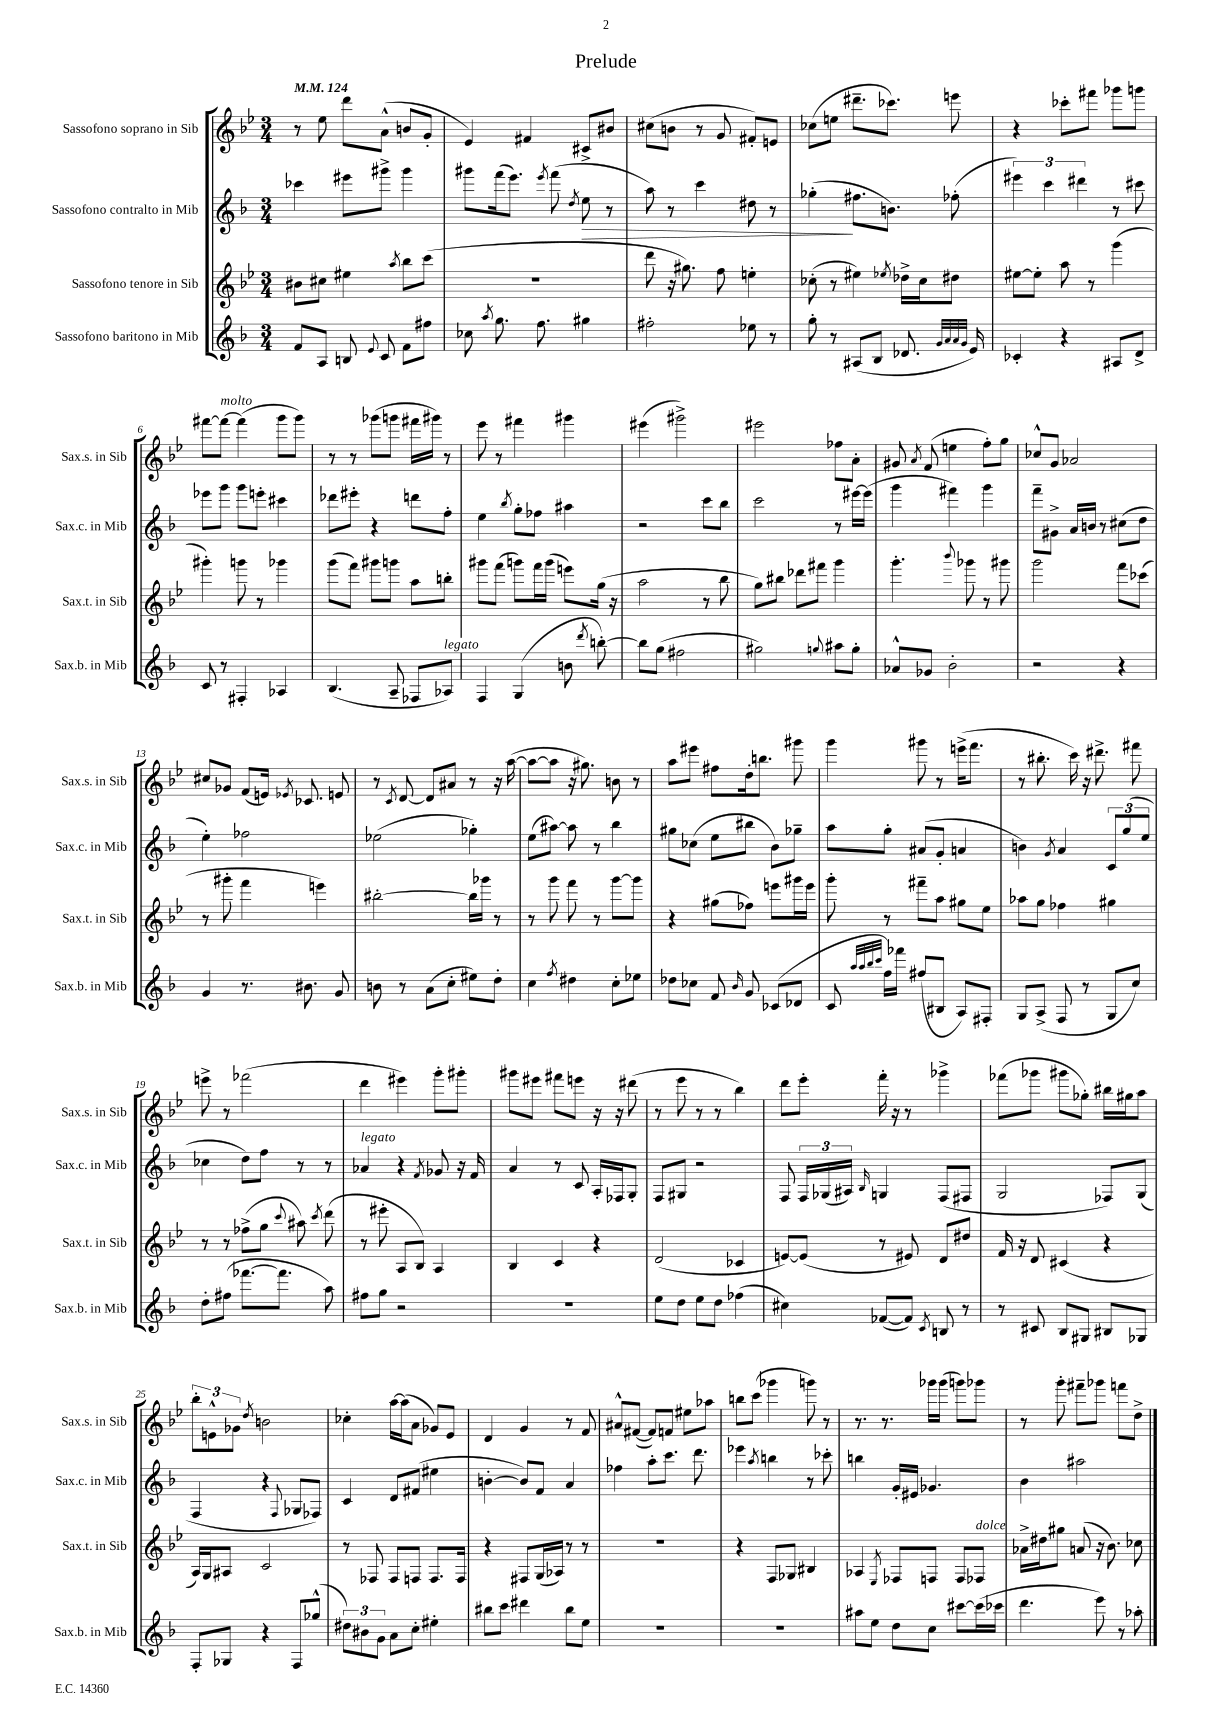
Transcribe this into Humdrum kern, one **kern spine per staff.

**kern	**kern	**kern	**dynam	**kern
*part4	*part3	*part2	*part2	*part1
*staff4	*staff3	*staff2	*staff2	*staff1
*I"Sassofono baritono in Mib	*I"Sassofono tenore in Sib	*I"Sassofono contralto in Mib	*	*I"Sassofono soprano in Sib
*I'Sax.b. in Mib	*I'Sax.t. in Sib	*I'Sax.c. in Mib	*	*I'Sax.s. in Sib
*clefG2	*clefG2	*clefG2	*	*clefG2
*k[b-]	*k[b-e-]	*k[b-]	*	*k[b-e-]
*M3/4	*M3/4	*M3/4	*	*M3/4
*MM124	*MM124	*MM124	*	*MM124
=1	=1	=1	=1	=1
8f/L	8b#X\L	4ccc-X\	.	8r
8A/J	8cc#X\J	.	.	8ee-\
8Bn/	4ee#X\	8eee#X\L	.	8ddd\L
8qqe/	.	.	.	.
8c/	.	8ggg#X^\J	.	(8a^^\J
.	8qaa/	.	.	.
8f\L	8bb-\L	4ggg#\	.	8bn/L
8ff#X\J	(8ccc\J	.	.	8g'/J
=2	=2	=2	=2	=2
8cc-X\	2.r	8ggg#X\L	.	4e-/)
8qaa/	.	.	.	.
8.gg\	.	(16fff\k	.	.
.	.	8.eee\J)	.	.
.	.	.	.	4f#X/
8.ff\	.	.	.	.
.	.	8qeee/	.	.
.	.	(8fff\	.	.
.	.	8qdd/	.	.
!	!	!	!LO:HP:b	!
4gg#X\	.	8ee\	>	8c#X^/L
.	.	8r	.	8b#X/J
=3	=3	=3	=3	=3
2ff#X'\	8ddd\	8aa\)	.	(8cc#X\L
.	16r	8r	.	8bn\J
.	8.gg#X\)	.	.	.
.	.	4ccc\	.	8r
.	8ff\	.	.	8g/
8ee-X\	4een'\	8dd#X\	.	8f#X'/L)
8r	.	8r	.	8en/J
=4	=4	=4	=4	=4
8gg'\	(8cc-X'\	(4gg-X'\	.	(8cc-X\L
8r	8r	.	.	8een\J
(8A#X/L	4ee#X\)	8.ff#X\L	]	8.ddd#X~\L
8B-/J	.	.	.	.
.	.	8.bn\J)	.	8.ccc-X\J)
.	8qee-X/	.	.	.
8.d-X/	16dd-X^\LL	.	.	.
.	16cc-\J	.	.	.
.	8dd#X\J	(8ff-X'\	.	8eeen\
32qqg/LLL	.	.	.	.
32qqa/	.	.	.	.
32qqa/	.	.	.	.
32qqg/JJJ	.	.	.	.
16e/)	.	.	.	.
=5	=5	=5	=5	=5
4c-X'/	[8ee#X\L	6eee#X\)	.	4r
.	8ee#'\J]	.	.	.
.	.	6ccc\	.	.
4r	8aa\	.	.	8ccc-X'\L
.	.	6ddd#X\	.	.
.	8r	.	.	8fff#X\J
8A#X/L	(4ggg\	8r	.	8ggg-X\L
8d^/J	.	8ccc#X\	.	8gggn\J
!!LO:LB:g=z
=6	=6	=6	=6	=6
8c/	4ggg#X'\)	8eee-X\L	.	[8fff#X\L
!	!	!	!	!LO:TX:a:i:t=molto
8r	.	8ggg\J	.	8fff#\J_
4F#X'/	8gggn\	8ggg\L	.	(4fff#\]
.	8r	8eeen'\J	.	.
4A-X/	4ggg-X\	4ccc#X\	.	8ggg\L
.	.	.	.	8ggg\J)
=7	=7	=7	=7	=7
(4.B-/	(8ggg\L	8ddd-X\L	.	8r
.	8fff\J)	8eee#X'\J	.	8r
.	8ggg#X\L	4r	.	(8ggg-X\L
8A~/	8gggn\J	.	.	8gggn\J
8F-X/L	8aa\L	8dddn\L	.	16fff#X\LL
.	.	.	.	16ggg#X\JJ)
!LO:TX:a:i:t=legato	!	!	!	!
8A-X/J)	8bbn'\J	8ff'\J	.	8r
=8	=8	=8	=8	=8
4F/	8ggg#X\L	4ee\	.	8eee-\
.	(8fff\J	.	.	8r
.	.	8qbb-/	.	.
(4G/	8gggn\L)	8gg'\L	.	4fff#X\
.	16fff\L	8ff-X\J	.	.
.	(16ggg\JJ	.	.	.
8bn\	8eeen\L)	4aa#X\	.	4ggg#X\
8qddd/	.	.	.	.
[8bbn'\)	(16gg\Jk	.	.	.
.	16r	.	.	.
=9	=9	=9	=9	=9
8bb\L]	2aa\	2r	.	(4eee#X\
(8gg\J	.	.	.	.
2ff#X\	.	.	.	2ggg#X^\)
.	8r	8ccc\L	.	.
.	8bb-\	8bb-\J	.	.
=10	=10	=10	=10	=10
2gg#X\)	8gg\L)	2ccc\	.	2eee#X\
.	8bb#X\J	.	.	.
.	8ddd-X\L	.	.	.
.	8fff#X\J	.	.	.
8qqggn/	.	.	.	.
8aa#X\L	4ggg\	8r	.	8ff-X\L
8gg'\J	.	[16eee#X\LL	.	8a'\J
.	.	(16eee#\JJ]	.	.
=11	=11	=11	=11	=11
8a-X^^/L	4.ggg'\	4ggg\	.	8g#X/
.	.	.	.	8qa/
8g-X/J	.	.	.	(8f/
2b-'\	.	4fff#X\)	.	4een\
.	8qqbbb-/	.	.	.
.	8ggg-X\	.	.	.
.	8r	4ggg\	.	8ff'\L)
.	8ggg#X\	.	.	8gg\J
=12	=12	=12	=12	=12
2r	2ggg\	8fff~\L	.	8cc-X^^/L
.	.	8g#X^\J	.	8g/J
.	.	16a/LL	.	2a-X/
.	.	16bn/JJ	.	.
.	.	8r	.	.
4r	8fff\L	(8cc#X\L	.	.
.	(8ccc-X\J	8dd\J	.	.
!!LO:LB:g=z
=13	=13	=13	=13	=13
4g/	8r	4ee'\)	.	8cc#X/L
.	8ggg#X'\	.	.	8g-X/J
8.r	4fff\	2ff-X\	.	(8f/L
.	.	.	.	16en/Jk)
.	.	.	.	8qe-X/
8.b#X\	.	.	.	8.c-X/
.	4eeen\)	.	.	.
8g/	.	.	.	8en/
=14	=14	=14	=14	=14
8bn\	[2bb#X'\	(2ee-X\	.	8r
.	.	.	.	8qc/
8r	.	.	.	[8d/
(8a\L	.	.	.	8d/L]
8cc'\J	.	.	.	8a#X/J
8ee#X\L)	16bb#\LL]	4gg-X'\)	.	8r
.	16ggg-X\JJ	.	.	.
8dd'\J	8r	.	.	16r
.	.	.	.	([16aa\
=15	=15	=15	=15	=15
4cc\	8r	(8ee\L	.	8aa\L_
.	8ggg\	[8aa#X\J)	.	8aa\J]
8qff/	.	.	.	.
4dd#X\	8fff\	8aa#\]	.	16r
.	.	.	.	8.gg#X\)
.	8r	8r	.	.
8cc'\L	[8ggg\L	4bb-\	.	8bn\
8ee-X\J	8ggg\J]	.	.	8r
=16	=16	=16	=16	=16
8dd-X\L	4r	8gg#X\L	.	8aa\L
8cc-X\J	.	(8cc-X\J	.	8eee#X\J
8f/	(8gg#X\L	8ee\L	.	8ff#X\L
16qqb-/	.	.	.	.
8g/	8ff-X\J)	8bb#X\J	.	16dd'\k
.	.	.	.	8.bbn\J
(8c-X/L	8eeen\L	8b-\L)	.	.
8d-X/J	16ggg#X\L	8gg-X~\J	.	8ggg#X\
.	16eee\JJ	.	.	.
=17	=17	=17	=17	=17
8c/	8ggg'\	8aa\L	.	4ggg\
32qqaa/LLL	.	.	.	.
32qqaa/	.	.	.	.
32qqbb-/	.	.	.	.
32qqccc/JJJ	.	.	.	.
16ff\LL)	8r	8gg'\J	.	.
16fff-X\JJ	.	.	.	.
(8ff#X/L	8fff#X~\L	(8a#X/L	.	8ggg#X\
8B#X/J	8aa\J	8g'/J	.	8r
8A/L)	8gg#X\L	4an/	.	(16eeen^\KL
.	.	.	.	8.fff\J
8F#X'/J	8ee-\J	.	.	.
=18	=18	=18	=18	=18
8G/L	8aa-X\L	4bn\)	.	8r
(8A^/J	8gg\J	.	.	8.bb#X'\
.	.	8qg/	.	.
8F/	4ff-X\	4a/	.	.
.	.	.	.	16ccc\)
8r	.	.	.	16r
.	.	.	.	8.ddd#X^\
8G/L	4gg#X\	12c/L	.	.
.	.	(12gg/	.	.
8cc/J)	.	.	.	8fff#X\
.	.	12ee/J	.	.
!!LO:LB:g=z
=19	=19	=19	=19	=19
8dd'\L	8r	4cc-X\	.	8eeen^\
(8ff#X\J	8r	.	.	8r
[8.fff-X\L	(8ff-X^\L	8dd\L)	.	(2fff-X\
.	8gg\J	8ff\J	.	.
8.fff-\J]	.	.	.	.
.	8qqccc/	.	.	.
.	8aa#X\)	8r	.	.
.	8qccc/	.	.	.
8aa\)	(8ddd\	8r	.	.
=20	=20	=20	=20	=20
!	!	!LO:TX:a:i:t=legato	!	!
8ff#X\L	8r	4a-X/	.	4ddd\
8gg\J	8eee#X'\	.	.	.
2r	8A/L	4r	.	4eee#X\)
.	8B-/J)	.	.	.
.	.	8qf/	.	.
.	4A/	8g-X/	.	8ggg'\L
.	.	16r	.	8ggg#X'\J
.	.	16f/	.	.
=21	=21	=21	=21	=21
2.r	4B-/	4a/	.	8ggg#X\L
.	.	.	.	8eee#X\J
.	4c/	8r	.	8fff#X\L
.	.	8c/	.	8eeen\J
.	4r	16A'/LL	.	16r
.	.	16F-X/J	.	16r
.	.	8G'/J	.	(8ddd#X\
=22	=22	=22	=22	=22
8ee\L	(2d/	8F/L	.	8r
8dd\J	.	8G#X/J	.	8eee-\
8ee\L	.	2r	.	8r
8dd\J	.	.	.	8r
(4ff-X\	4c-X/	.	.	4bb-\)
=23	=23	=23	=23	=23
4cc#X\)	[8en/L)	8F/	.	8ddd\L
.	(8e/J]	24F/LL	.	8eee-'\J
.	.	(24G-X/	.	.
.	.	24A#X/JJ)	.	.
.	.	16qqB-/	.	.
([8f-X/L	8r	4Gn/	.	16fff'\
.	.	.	.	16r
8f-/J])	8e#X/)	.	.	8r
8qc/	.	.	.	.
8Bn/	8d/L	(8F/L	.	4ggg-X^\
8r	8dd#X/J	8F#X/J	.	.
=24	=24	=24	=24	=24
8r	16f/	2G/	.	(8fff-X\L
.	16r	.	.	.
8c#X/	8d/	.	.	8ggg-X\J
8B-/L	(4c#X/	.	.	8ggg#X\L
8G#X/J	.	.	.	8gg-X'\J)
8B#X/L	4r	8F-X/L)	.	16bb#X\LL
.	.	.	.	16gg#X\J
8G-X/J	.	(8G/J	.	8aa\J
!!LO:LB:g=z
=25	=25	=25	=25	=25
8F'/L	16A/LL)	4F/	.	12bb-'\L
.	16G/J	.	.	.
.	.	.	.	12en^^\
8G-X/J	8A#X/J	.	.	.
.	.	.	.	12g-X\J
.	.	.	.	8qdd/
4r	2c/	4r	.	2bn\
.	.	8qqF/	.	.
8F/L	.	8G-X/L	.	.
(8gg-X^^/J	.	8F-X/J)	.	.
=26	=26	=26	=26	=26
12dd#X\L)	8r	4c/	.	4cc-X'\
12b#X\	.	.	.	.
.	8F-X/	.	.	.
12g\J	.	.	.	.
8a\L	8F-/L	8d/L	.	[16aa\LL
.	.	.	.	(16aa\J]
8cc'\J	8Fn/J	(8f#X/J	.	8a\J
4ee#X'\	8.F/L	4ee#X\	.	8g-X/L)
.	.	.	.	8e-/J
.	16F/Jk	.	.	.
=27	=27	=27	=27	=27
8bb#X\L	4r	[4bn'\	.	4d/
8ccc\J	.	.	.	.
4ddd#X\	8F#X/L	8b/L])	.	4g/
.	(16G/L	8f/J	.	.
.	16A-X/JJ)	.	.	.
8bb#\L	8r	4a/	.	8r
8ee\J	8r	.	.	8f/
=28	=28	=28	=28	=28
2.r	2.r	4ff-X\	.	8a#X^^/L
.	.	.	.	([8f#X/J
.	.	8aa'\L	.	8f#/L])
.	.	8.ccc\J	.	8fn/J
.	.	.	.	8ee#X\L
.	.	8.ddd\	.	.
.	.	.	.	8aa-X\J
=29	=29	=29	=29	=29
2.r	4r	4eee-X\	.	8bbn\L
.	.	.	.	(8ccc\J
.	.	8qaa/	.	.
.	8F/L	4bbn\	.	4ggg-X\
.	8G-X/J	.	.	.
.	4B#X/	8r	.	8gggn\)
.	.	8ccc-X'\	.	8r
=30	=30	=30	=30	=30
8aa#X\L	4A-X/	4bbn\	.	8.r
8ee\J	.	.	.	.
.	.	.	.	8.r
.	8qE-/	.	.	.
8dd\L	8F-X/L	16g'/LL	.	.
.	.	16e#X/JJ	.	.
8cc\J	8Fn/J	4.g-X/	.	16ggg-X\LL
.	.	.	.	(16ggg-\JJ
[8ccc#X\L	8F/L	.	.	8gggn\L)
!	!LO:TX:a:i:t=dolce	!	!	!
(16ccc#\L]	8F-X/J	.	.	8ggg-X\J
16ccc-X\JJ	.	.	.	.
=31	=31	=31	=31	=31
4.ddd\	16a-X^\LL	4b-\	.	8r
.	16dd#X\J	.	.	.
.	8gg#X\J	.	.	8ggg'\
.	(8an/	2aa#X\	.	8fff#X~\L
8eee\)	16r	.	.	8ggg-X\J
.	8.b-\)	.	.	.
8r	.	.	.	8fffn\L
8aa-X'\	8cc-X\	.	.	8dd^\J
==	==	==	==	==
*-	*-	*-	*-	*-
